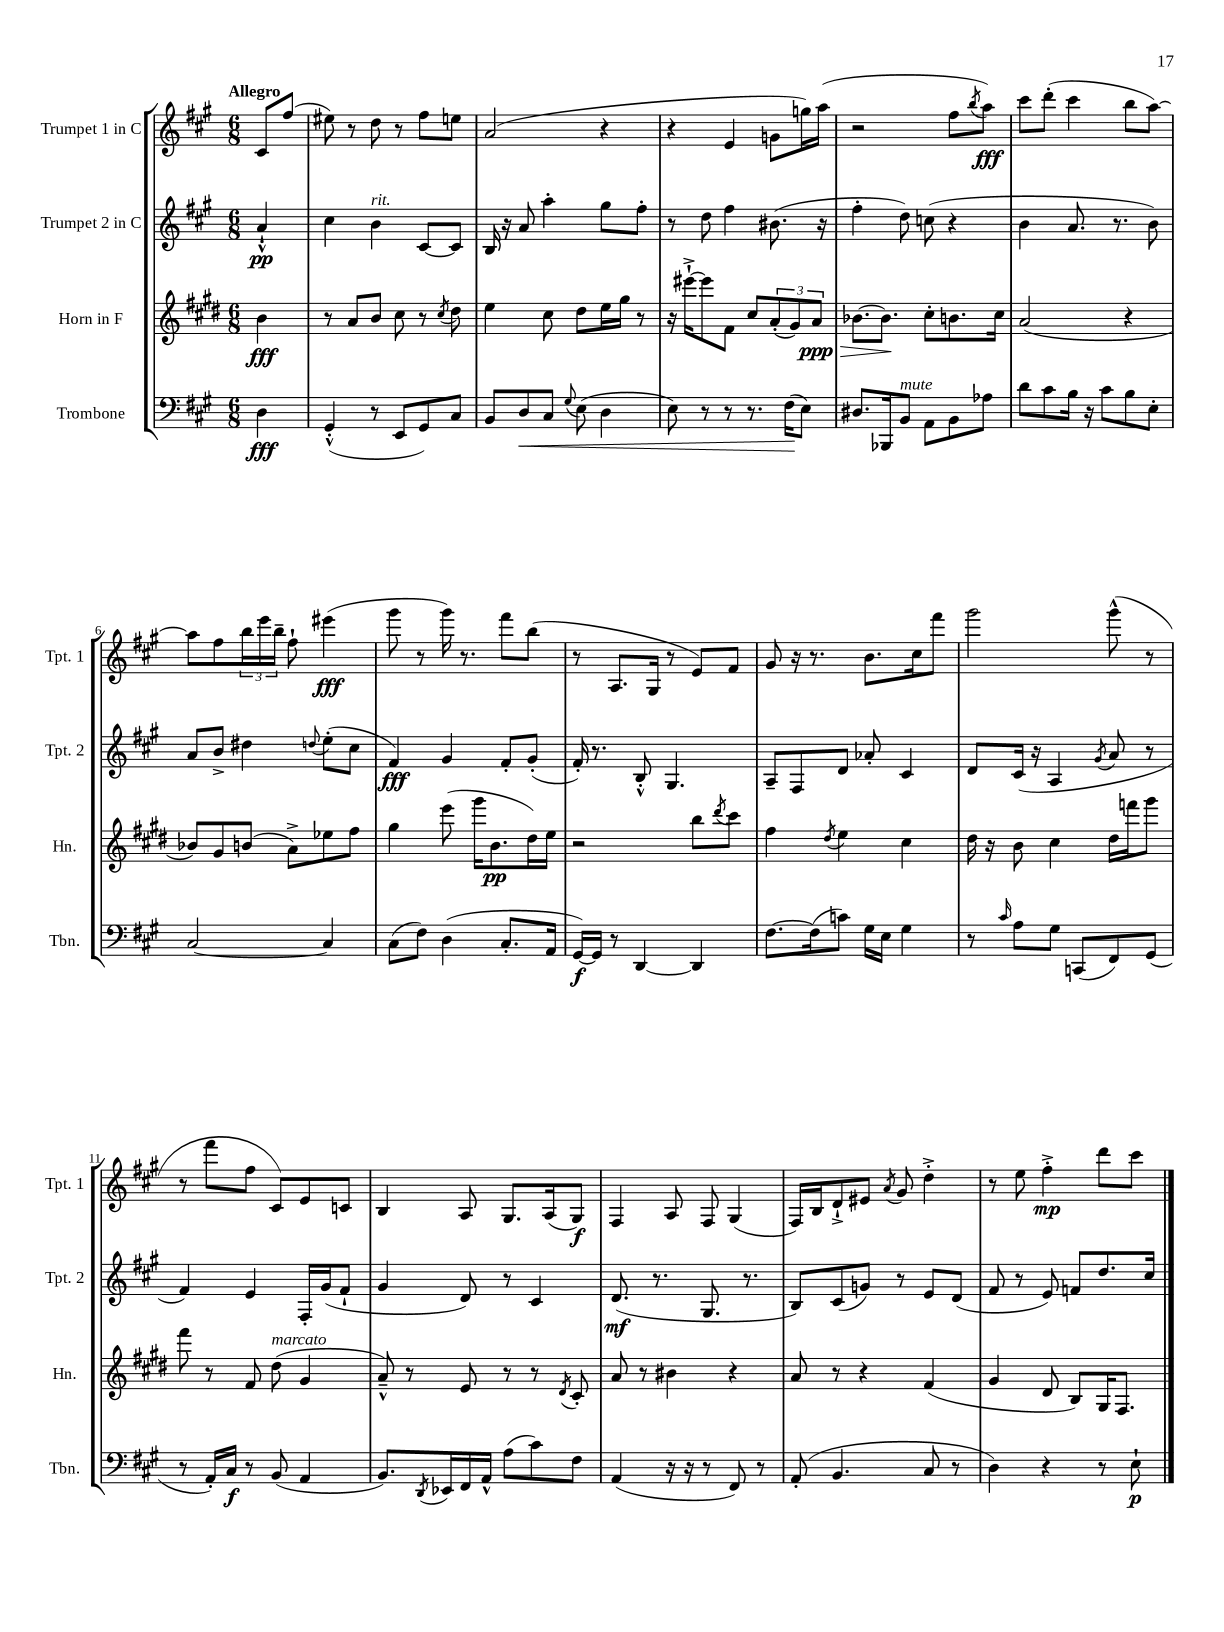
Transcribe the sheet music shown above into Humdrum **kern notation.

**kern	**dynam	**kern	**dynam	**kern	**dynam	**kern	**dynam
*part4	*part4	*part3	*part3	*part2	*part2	*part1	*part1
*staff4	*staff4	*staff3	*staff3	*staff2	*staff2	*staff1	*staff1
*I"Trombone	*	*I"Horn in F	*	*I"Trumpet 2 in C	*	*I"Trumpet 1 in C	*
*I'Tbn.	*	*I'Hn.	*	*I'Tpt. 2	*	*I'Tpt. 1	*
*clefF4	*	*clefG2	*	*clefG2	*	*clefG2	*
*k[f#c#g#]	*	*k[f#c#g#d#]	*	*k[f#c#g#]	*	*k[f#c#g#]	*
*M6/8	*	*M6/8	*	*M6/8	*	*M6/8	*
=	=	=	=	=	=	=	=
!	!	!	!	!	!	!LO:TX:a:B:t=Allegro	!
4D\	fff	4b\	fff	4a`^^/	pp	8c#/L	.
.	.	.	.	.	.	(8ff#/J	.
=1	=1	=1	=1	=1	=1	=1	=1
(4GG#'^^/	.	8r	.	4cc#\	.	8ee#X\)	.
.	.	8a/L	.	.	.	8r	.
!	!	!	!	!LO:TX:a:i:t=rit.	!	!	!
8r	.	8b/J	.	4b\	.	8dd\	.
8EE/L	.	8cc#\	.	.	.	8r	.
8GG#/)	.	8r	.	[8c#/L	.	8ff#\L	.
.	.	8qcc#/	.	.	.	.	.
8C#/J	.	8dd#\	.	8c#/J]	.	8een\J	.
=2	=2	=2	=2	=2	=2	=2	=2
8BB/L	.	4ee\	.	16B/	.	(2a/	.
.	.	.	.	16r	.	.	.
!	!LO:HP:b	!	!	!	!	!	!
8D/	<	.	.	8a/	.	.	.
8C#/J	.	8cc#\	.	4aa'\	.	.	.
8qqG#/	.	.	.	.	.	.	.
(8E\	.	8dd#\L	.	.	.	.	.
4D\	.	16ee\L	.	8gg#\L	.	4r	.
.	.	16gg#\JJ	.	.	.	.	.
.	.	8r	.	8ff#'\J	.	.	.
=3	=3	=3	=3	=3	=3	=3	=3
8E\)	.	16r	.	8r	.	4r	.
.	.	[16eee#X`^\KL	.	.	.	.	.
8r	.	8eee#\]	.	8dd\	.	.	.
8r	.	8f#\J	.	4ff#\	.	4e/	.
8.r	.	8cc#/L	.	.	.	.	.
.	.	(12a'/	.	(8.b#X\	.	8gn\L	.
(16F#\KL	.	.	.	.	.	.	.
.	.	12g#/)	.	.	.	.	.
8E\J)	[	.	.	.	.	16ggn\L)	.
!	!	!	!LO:HP:b	!	!	!	!
.	.	12a/J	> ppp	.	.	.	.
.	.	.	.	16r	.	(16aa\JJ	.
=4	=4	=4	=4	=4	=4	=4	=4
8.D#X/L	.	[8.b-X\L	.	4ff#'\	.	2r	.
16BBB-X/k	.	8.b-\J]	.	.	.	.	.
!LO:TX:a:i:t=mute	!	!	!	!	!	!	!
8BB/J	.	.	.	8dd\)	.	.	.
8AA\L	.	8cc#'\L	]	(8ccn\	.	.	.
8BB\	.	8.bn\	.	4r	.	8ff#\L	.
.	.	.	.	.	.	8qbb/	.
8A-X\J	.	.	.	.	.	8aa\J)	fff
.	.	16cc#\Jk	.	.	.	.	.
=5	=5	=5	=5	=5	=5	=5	=5
8d\L	.	(2a/	.	4b\	.	8ccc#\L	.
8c#\	.	.	.	.	.	(8ddd'\J	.
16B\Jk	.	.	.	8.a/	.	4ccc#\	.
16r	.	.	.	.	.	.	.
8c#\L	.	.	.	.	.	.	.
.	.	.	.	8.r	.	.	.
8B\	.	4r	.	.	.	8bb\L	.
8E'\J	.	.	.	8b\)	.	[8aa\J)	.
!!LO:LB:g=z
=6	=6	=6	=6	=6	=6	=6	=6
[2C#/	.	8b-X/L)	.	8a/L	.	8aa\L]	.
.	.	8g#/	.	8b^/J	.	8ff#\	.
.	.	(8bn/J	.	4dd#X\	.	24bb\L	.
.	.	.	.	.	.	24eee\	.
.	.	.	.	.	.	24bb~\JJ	.
.	.	8a^\L)	.	.	.	8ff#`\	.
.	.	.	.	8qqddn/	.	.	.
4C#/]	.	8ee-X\	.	(8ee'\L	.	(4eee#X\	fff
.	.	8ff#\J	.	8cc#\J	.	.	.
=7	=7	=7	=7	=7	=7	=7	=7
(8C#\L	.	4gg#\	.	4f#/)	fff	8ggg#\	.
8F#\J)	.	.	.	.	.	8r	.
(4D\	.	(8eee\	.	4g#/	.	16ggg#\)	.
.	.	.	.	.	.	8.r	.
.	.	16ggg#\KL	.	.	.	.	.
.	.	8.b\	pp	.	.	.	.
8.C#'/L	.	.	.	8f#'/L	.	8fff#\L	.
.	.	16dd#\L)	.	(8g#'/J	.	(8bb\J	.
16AA/Jk	.	16ee\JJ	.	.	.	.	.
=8	=8	=8	=8	=8	=8	=8	=8
[16GG#/LL)	f	2r	.	16f#'/)	.	8r	.
16GG#/JJ]	.	.	.	8.r	.	.	.
8r	.	.	.	.	.	8.A/L	.
[4DD/	.	.	.	8B'^^/	.	.	.
.	.	.	.	.	.	16G#/Jk	.
.	.	.	.	4.G#/	.	8r	.
4DD/]	.	8bb\L	.	.	.	8e/L)	.
.	.	8qddd#/	.	.	.	.	.
.	.	8ccc#\J	.	.	.	8f#/J	.
=9	=9	=9	=9	=9	=9	=9	=9
[8.F#\L	.	4ff#\	.	8A~/L	.	8g#/	.
.	.	.	.	8F#/	.	16r	.
(16F#\k]	.	.	.	.	.	8.r	.
.	.	8qdd#/	.	.	.	.	.
8cn\J)	.	4ee\	.	8d/J	.	.	.
16G#\LL	.	.	.	8a-X'/	.	8.b\L	.
16E\JJ	.	.	.	.	.	.	.
4G#\	.	4cc#\	.	4c#/	.	.	.
.	.	.	.	.	.	16cc#\k	.
.	.	.	.	.	.	8fff#\J	.
=10	=10	=10	=10	=10	=10	=10	=10
8r	.	16dd#\	.	8d/L	.	2ggg#\	.
.	.	16r	.	.	.	.	.
16qqc#/	.	.	.	.	.	.	.
8A\L	.	8b\	.	(16c#/Jk	.	.	.
.	.	.	.	16r	.	.	.
8G#\J	.	4cc#\	.	4A/	.	.	.
(8CCn/L	.	.	.	.	.	.	.
.	.	.	.	8qg#/	.	.	.
8FF#/)	.	16dd#\LL	.	8a/	.	(8ggg#^^\	.
.	.	16fffn\J	.	.	.	.	.
(8GG#/J	.	8ggg#\J	.	8r	.	8r	.
!!LO:LB:g=z
=11	=11	=11	=11	=11	=11	=11	=11
8r	.	8fff#\	.	4f#/)	.	8r	.
16AA'/LL)	.	8r	.	.	.	8fff#\L	.
16C#/JJ	f	.	.	.	.	.	.
8r	.	8f#/	.	4e/	.	8ff#\J	.
!	!	!LO:TX:a:i:t=marcato	!	!	!	!	!
(8BB/	.	(8dd#\	.	.	.	8c#/L)	.
4AA/	.	4g#/	.	16F#'/LL	.	8e/	.
.	.	.	.	(16g#/J	.	.	.
.	.	.	.	8f#`/J	.	8cn/J	.
=12	=12	=12	=12	=12	=12	=12	=12
8.BB/L)	.	8a~^^/)	.	4g#/	.	4B/	.
.	.	8r	.	.	.	.	.
8qDD/	.	.	.	.	.	.	.
16EE-X/L	.	.	.	.	.	.	.
16FF#/	.	8e/	.	8d/)	.	8A/	.
16AA^^/JJ	.	.	.	.	.	.	.
(8A\L	.	8r	.	8r	.	8.G#/L	.
8c#\)	.	8r	.	4c#/	.	.	.
.	.	.	.	.	.	(16A/k	.
.	.	8qd#/	.	.	.	.	.
8F#\J	.	8c#'/	.	.	.	8G#/J)	f
=13	=13	=13	=13	=13	=13	=13	=13
(4AA/	.	8a/	.	(8.d/	mf	4F#/	.
.	.	8r	.	.	.	.	.
.	.	.	.	8.r	.	.	.
16r	.	4b#X\	.	.	.	8A/	.
16r	.	.	.	.	.	.	.
8r	.	.	.	8.G#/	.	8F#/	.
8FF#/)	.	4r	.	.	.	(4G#/	.
.	.	.	.	8.r	.	.	.
8r	.	.	.	.	.	.	.
=14	=14	=14	=14	=14	=14	=14	=14
(8AA'/	.	8a/	.	8B/L)	.	16F#/LL)	.
.	.	.	.	.	.	16B/J	.
4.BB/	.	8r	.	(8c#/	.	8d`^/	.
.	.	4r	.	8gn/J)	.	8e#X/J	.
.	.	.	.	.	.	8qa/	.
.	.	.	.	8r	.	8g#/	.
8C#/	.	(4f#/	.	8e/L	.	4dd'^\	.
8r	.	.	.	(8d/J	.	.	.
=15	=15	=15	=15	=15	=15	=15	=15
4D\)	.	4g#/	.	8f#/	.	8r	.
.	.	.	.	8r	.	8ee\	.
4r	.	8d#/	.	8e/)	.	4ff#'^\	mp
.	.	8B/L)	.	8fn/L	.	.	.
8r	.	16G#/K	.	8.dd/	.	8ddd\L	.
.	.	8.F#/J	.	.	.	.	.
8E`\	p	.	.	.	.	8ccc#\J	.
.	.	.	.	16cc#/Jk	.	.	.
==	==	==	==	==	==	==	==
*-	*-	*-	*-	*-	*-	*-	*-
